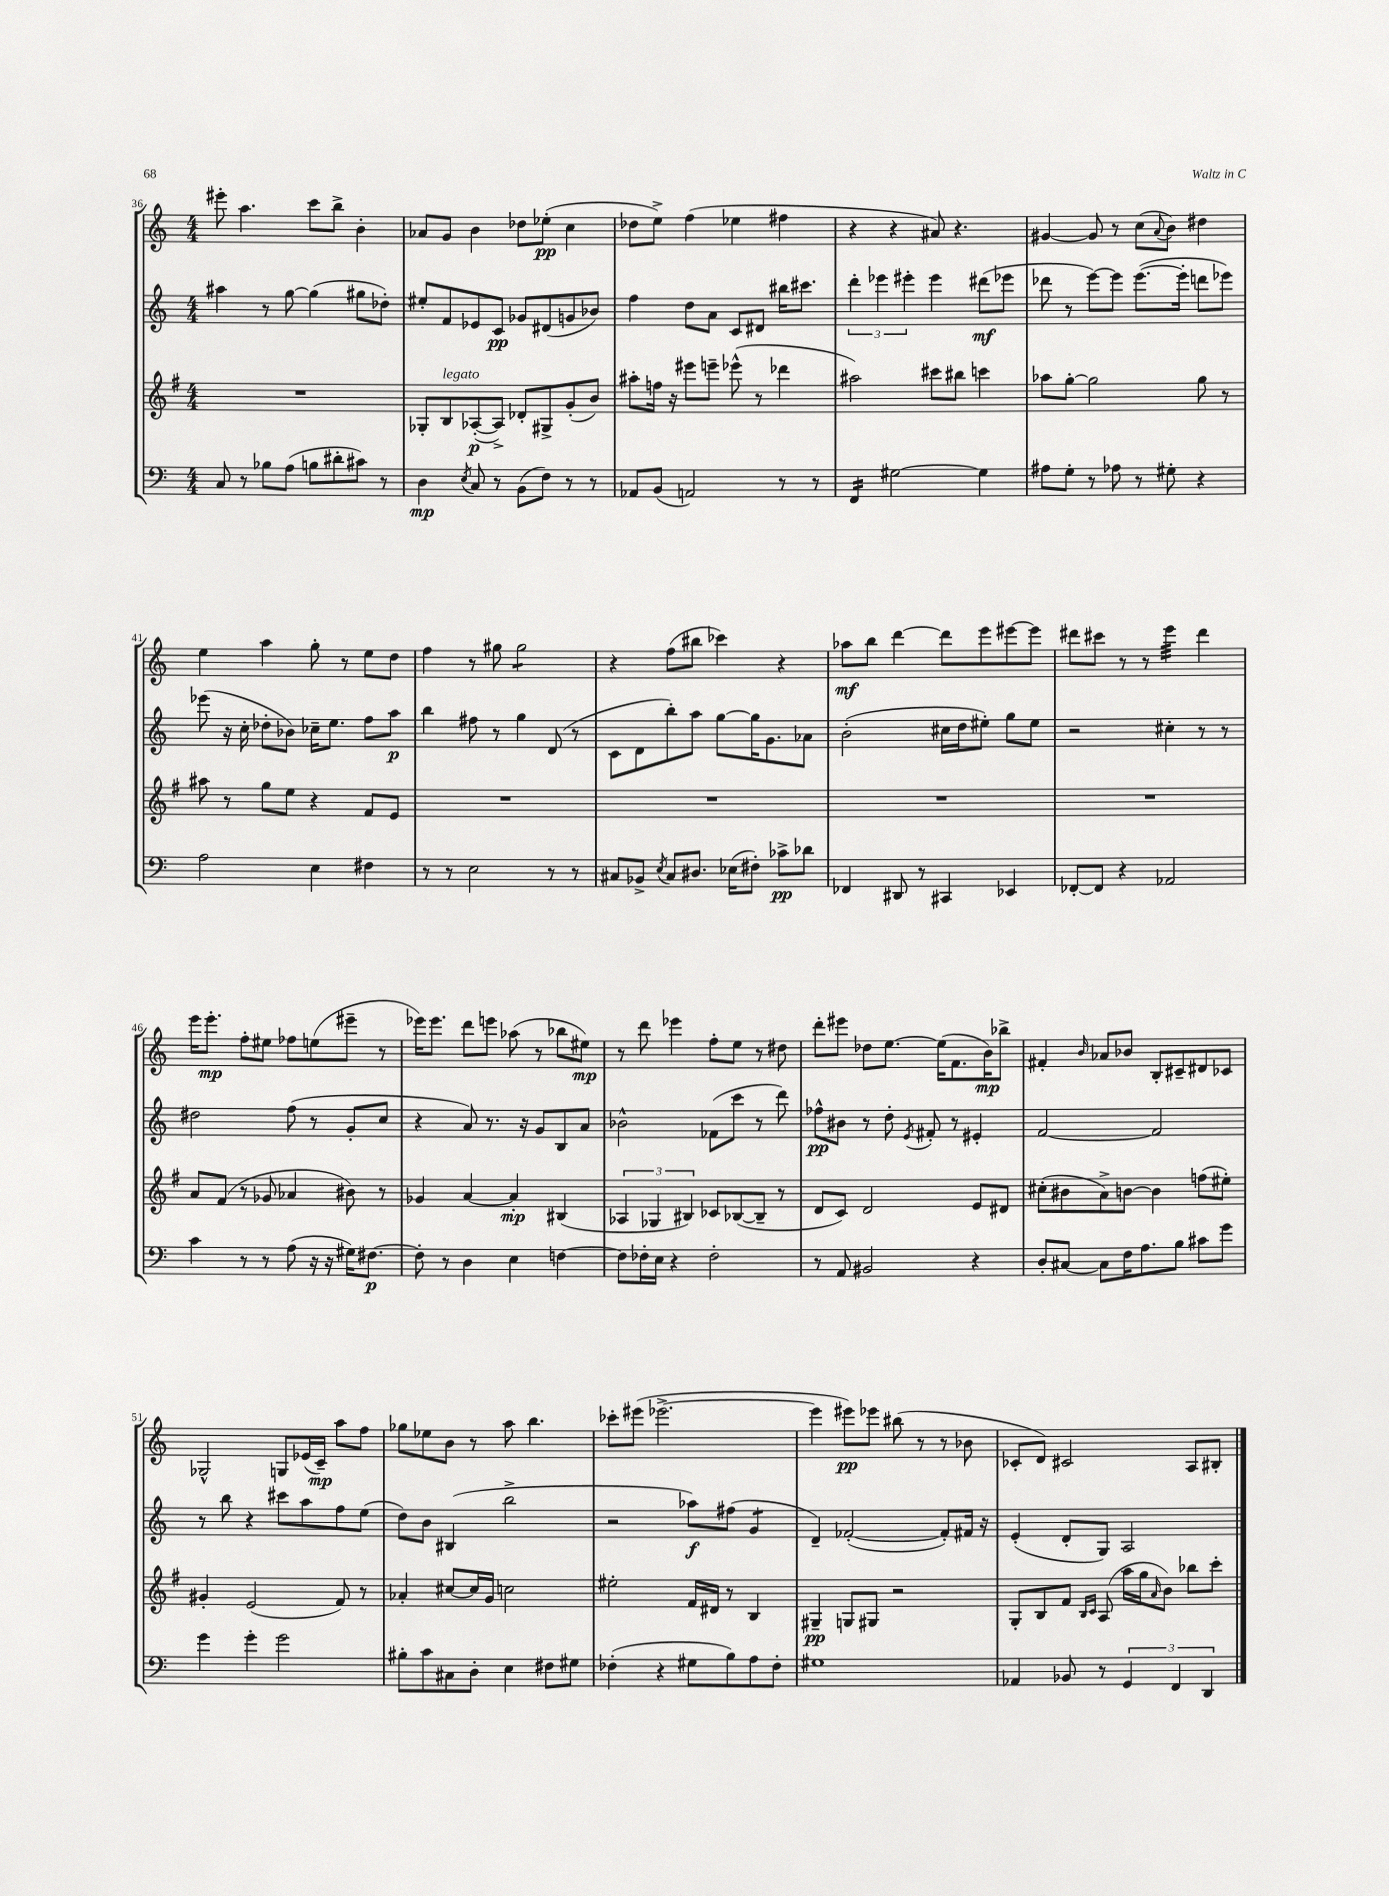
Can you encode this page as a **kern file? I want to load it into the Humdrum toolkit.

**kern	**kern	**kern	**kern
*staff4	*staff3	*staff2	*staff1
*clefF4	*clefG2	*clefG2	*clefG2
*k[]	*k[f#]	*k[]	*k[]
*M4/4	*M4/4	*M4/4	*M4/4
8C	1r	4aa#	8eee#'
8r	.	.	4.aa
8B-	.	8r	.
(8A	.	[8gg	.
8B	.	(4gg]	8ccc
8d#'	.	.	8bb^
8c#)	.	8gg#	4b'
8r	.	8dd-')	.
=	=	=	=
4D	8G-'	8ee#'	8a-
.	8B	8f	8g
8qE	.	.	.
8C	([8A-'	8e-	4b
8r	8A-^])	8c	.
(8BB	8d-'	8g-	8dd-
8F)	8G#^	(8d#	(8ee-'
8r	(8g'	8g	4cc
8r	8b)	8b-)	.
=	=	=	=
8AA-	8aa#'	4ff	8dd-
(8BB	16ff	.	8ee^)
.	16r	.	.
2AA)	8eee#	8dd	(4ff
.	8eee~	8a	.
.	(8eee-^^	8c	4ee-
.	8r	8d#	.
8r	4ddd-	16bb#	4ff#
.	.	8.ccc#	.
8r	.	.	.
=	=	=	=
4FF	2aa#)	6ddd'	4r
.	.	6eee-	.
[2G#	.	.	4r
.	.	6eee#'	.
.	8ccc#	4eee#	8a#)
.	8bb#	.	4.r
4G#]	4ccc	(8ddd#	.
.	.	8eee-	.
=	=	=	=
8A#	8aa-	8ddd-	[4g#
8G'	[8gg'	8r	.
8r	2gg]	[8eee)	8g#]
8A-	.	8eee]	8r
8r	.	([8.eee	(8cc
.	.	.	8qqa
8G#'	.	.	8b)
.	.	16eee']	.
4r	8gg	8ddd	4dd#
.	8r	8eee-)	.
=	=	=	=
2A	8aa#	(8eee-	4ee
.	8r	16r	.
.	.	16cc'	.
.	8gg	8dd-'	4aa
.	8ee	8b-)	.
4E	4r	16cc-~	8gg'
.	.	8.ee	.
.	.	.	8r
4F#	8f#	8ff	8ee
.	8e	8aa	8dd
=	=	=	=
8r	1r	4bb	4ff
8r	.	.	.
2E	.	8ff#	8r
.	.	8r	8gg#
.	.	4gg	2gg#
8r	.	(8d	.
8r	.	8r	.
=	=	=	=
8C#	1r	8c	4r
8BB-^	.	8d	.
8qE	.	.	.
8C#	.	8bb')	(8ff
8.D#	.	8aa	8bb#
.	.	[8gg	4ccc-)
(16E-	.	.	.
8F#')	.	16gg]	.
.	.	8.g	.
8c-^	.	.	4r
8d-	.	8a-	.
=	=	=	=
4FF-	1r	(2b'	8aa-
.	.	.	8bb
8DD#	.	.	[4ddd
8r	.	.	.
4CC#	.	16cc#	8ddd]
.	.	16dd	.
.	.	8ee#')	8eee
4EE-	.	8gg	[8eee#
.	.	8ee#	8eee#]
=	=	=	=
[8FF-'	1r	2r	8ddd#
8FF-]	.	.	8ccc#
4r	.	.	8r
.	.	.	8r
2AA-	.	4cc#'	4eee
.	.	8r	4ddd#
.	.	8r	.
=	=	=	=
4c	8a	2dd#	16eee
.	.	.	8.eee'
.	(8f#	.	.
8r	8r	.	8ff'
8r	8g-	.	8ee#
(8A	4a-	(8ff	8ff-
16r	.	8r	(8ee
16r	.	.	.
16G#)	8b#)	8g'	8eee#~
[8.F#	.	.	.
.	8r	8cc	8r
=	=	=	=
8F#']	4g-	4r	16eee-)
.	.	.	8.eee-
8r	.	.	.
4D	[4a	8a)	8ddd
.	.	8.r	8eee
4E	4a']	.	(8aa-
.	.	16r	.
.	.	8g	8r
[4F	(4B#	8B	8bb-
.	.	8a	8ee#)
=	=	=	=
8F]	6A-	2b-^^	8r
16F-'	.	.	8ddd
.	6G-	.	.
16E	.	.	.
4r	.	.	4eee-
.	6B#)	.	.
2F-'	8c-	(8f-	8ff'
.	([8B-	8ccc	8ee
.	8B-~]	8r	8r
.	8r	8ddd)	8dd#
=	=	=	=
8r	8d	8ff-^^	8ddd'
8AA	8c)	8b#	8eee#
2BB#	2d	8r	8dd-
.	.	8dd'	[8.ee
.	.	8qe	.
.	.	8f#'	.
.	.	.	(16ee]
.	.	8r	8.f
4r	8e	4e#'	.
.	.	.	16b)
.	8d#	.	8bb-^
=	=	=	=
8D'	(8cc#'	[2f	4f#'
[8C#	8b#	.	.
.	.	.	16qqb
8C#]	8a^)	.	8a-
16F	[8b	.	8b-
8.A	.	.	.
.	4b]	2f]	8B'
8B	.	.	8c#~
8c#	(8ff	.	8d#
8g	8ee#')	.	8c-
=	=	=	=
4g	4g#'	8r	2G-^^
.	.	8bb	.
4g'	(2e	4r	.
2g	.	8ccc#	8G
.	.	8aa	(16e-
.	.	.	16c~)
.	8f#)	8ff	8aa
.	8r	(8ee	8ff
=	=	=	=
8B#'	4a-'	8dd)	8gg-
8c	.	8b	8ee-
8C#	[8cc#	(4B#	8b
8D'	16cc#]	.	8r
.	16g	.	.
4E	2cc	2bb^	8aa
.	.	.	4.bb
8F#	.	.	.
8G#	.	.	.
=	=	=	=
(4F-'	2ee#'	2r	8ccc-'
.	.	.	(8eee#
4r	.	.	[2.eee-^
8G#	16f#	8aa-)	.
.	16d#	.	.
8B)	8r	(8ff#	.
8A	4B	4g	.
8F-'	.	.	.
=	=	=	=
1G#	4G#~	4d~)	4eee-]
.	8G	([2f-'	8eee#)
.	8G#	.	8eee-
.	2r	.	(8bb#
.	.	.	8r
.	.	8f-'])	8r
.	.	16f#	8b-
.	.	16r	.
=	=	=	=
4AA-	8G'	(4e'	8c-'
.	8B	.	8d)
8BB-	8f#	8d'	2c#
.	16qqB	.	.
.	16qqc	.	.
8r	(8A	8G)	.
6GG	16aa	2A	.
.	16gg	.	.
.	16qqa	.	.
.	8b)	.	.
6FF	.	.	.
.	8bb-	.	8A
6DD	.	.	.
.	8ccc'	.	8B#'
==	==	==	==
*-	*-	*-	*-
